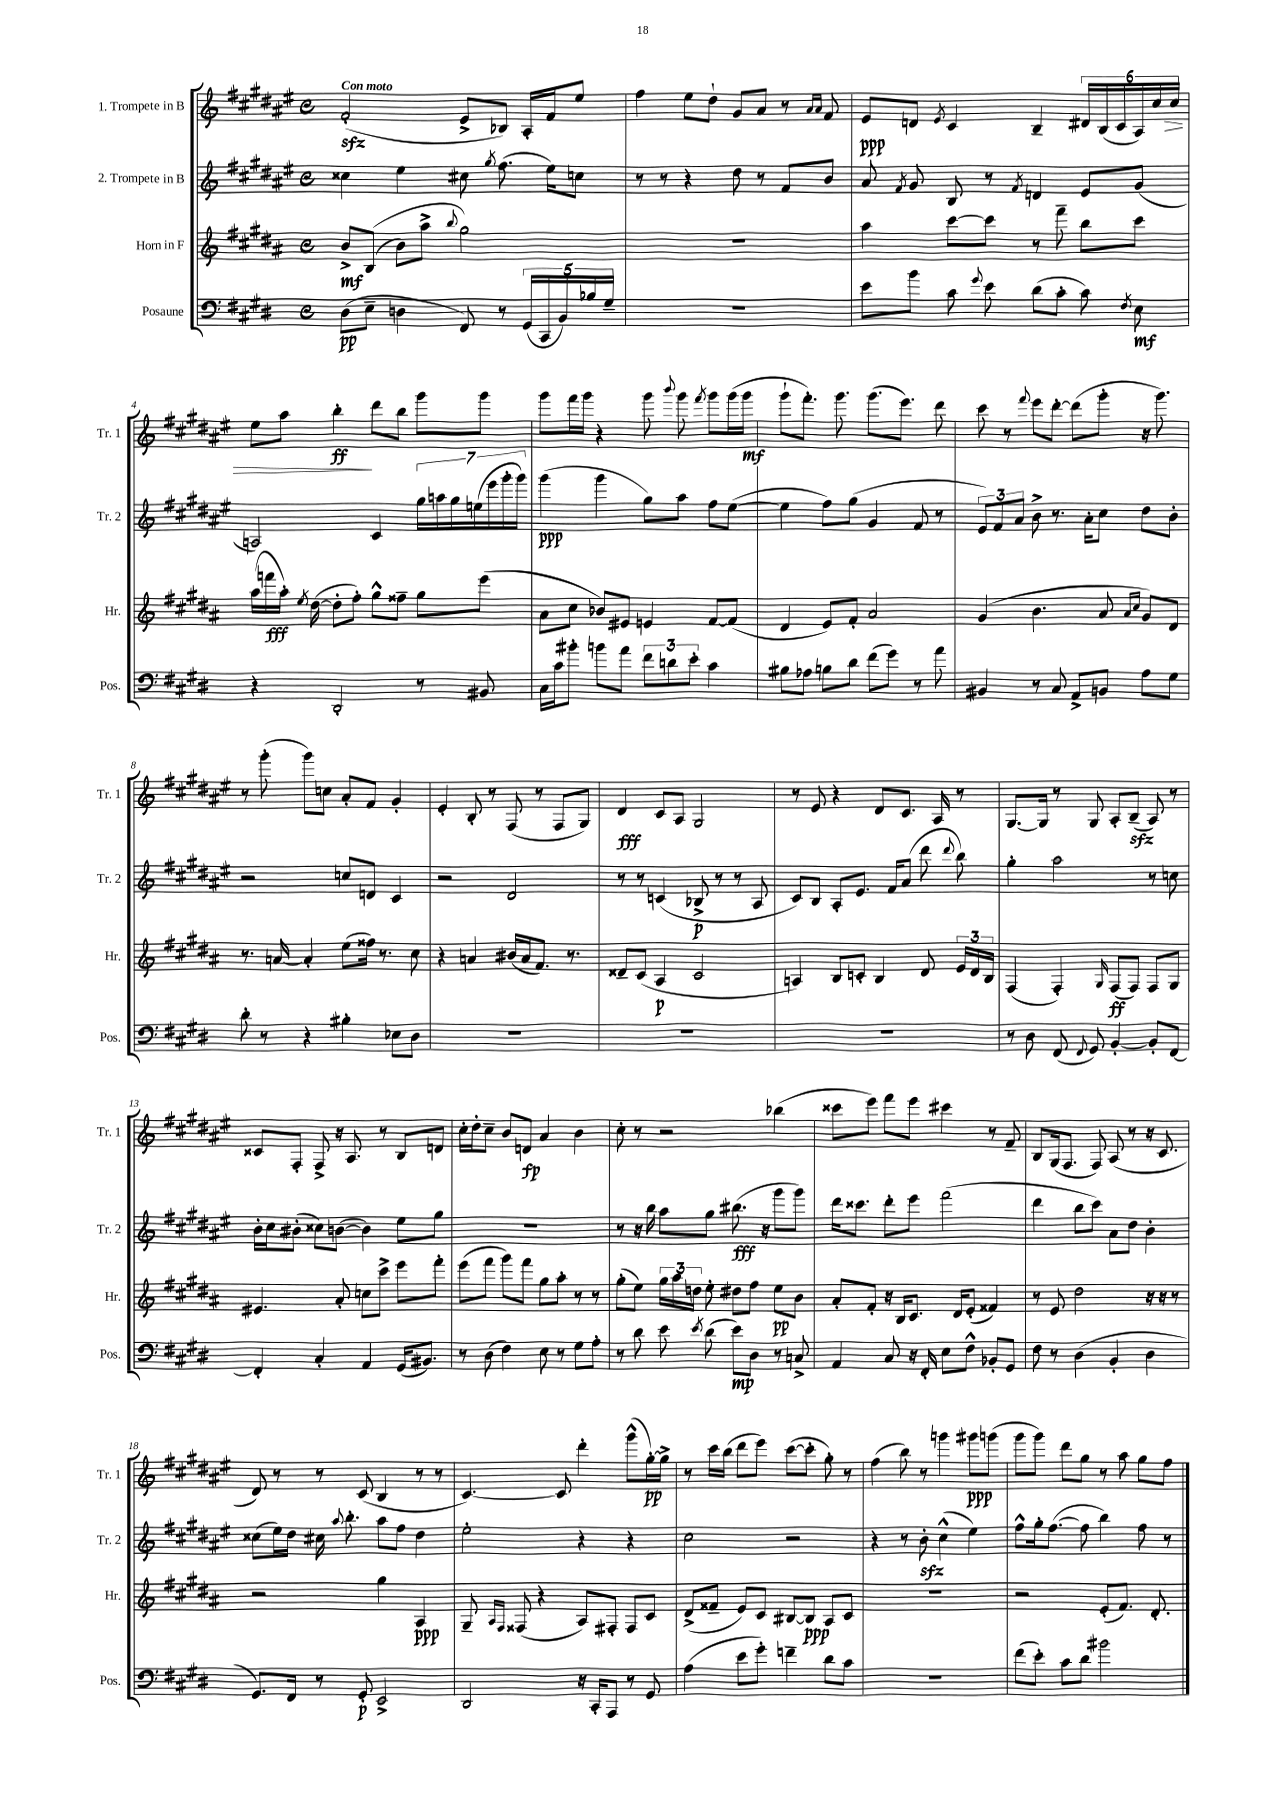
<<
\new StaffGroup <<
\new Staff = "s0" \with { instrumentName = "1. Trompete in B" shortInstrumentName = "Tr. 1" } {
    \clef treble \key fis \major \defaultTimeSignature \time 4/4 \tempo "Con moto"
    \autoBeamOff fis'2-.\sfz( eis'8[-> bes8]) ais16[-. fis'16 eis''8] |
    fis''4 eis''8[ dis''8]-! gis'8[ ais'8] r8 \grace { ais'16[ ais'16] } fis'8 |
    eis'8[\ppp d'8] \acciaccatura { eis'8 } cis'4 b4-- \tuplet 6/4 { dis'16[ b16( cis'16 ais16) cis''16 cis''16]\> } |
    eis''8[ ais''8] b''4-.\ff\! dis'''8[ b''8] gis'''8[ gis'''8] |
    gis'''8[ fis'''16 gis'''16] r4 gis'''8 \appoggiatura { b'''8 } gis'''8 \acciaccatura { fis'''8 } gis'''8[ gis'''16( gis'''16]\mf |
    gis'''8[-! fis'''8.]-.) gis'''8. gis'''8.[( eis'''8.]) dis'''8 |
    cis'''8 r8 \appoggiatura { fis'''8 } eis'''8[ dis'''8]~-. dis'''8[( gis'''8]-. r16 gis'''8.) |
    r8 gis'''8-.( gis'''8[) c''8] ais'8[-. fis'8] gis'4-. |
    eis'4-. b8-. r8 fis8( r8 fis8[ gis8]) |
    dis'4\fff cis'8[ ais8] gis2 |
    r8 eis'8 r4 dis'8[ cis'8.] ais16 r8 |
    gis8.[~ gis16] r8 gis8 ais8[-. b8]--\sfz( ais8) r8 |
    cisis'8[ fis8]-. fis8-> r16 ais8. r8 b8[ d'8] |
    cis''16[-. dis''16-. cis''8]-- b'8[ d'8]\fp ais'4 b'4 |
    cis''8-. r8 r2 bes''4( |
    cisis'''8[ eis'''8]) fis'''8[ eis'''8] cis'''4 r8 fis'8-- |
    b8[ gis16( fis8.] fis8) ais8( r8 r16 cis'8. |
    dis'8) r8 r8 cis'8( b4 r8 r8 |
    cis'4.~) cis'8 dis'''4-. gis'''8[-^( gis''16~-.\pp) gis''16]-> |
    r8 cis'''16[ b''16]( dis'''8[ eis'''8]) cis'''8[~( cis'''8]-. gis''8-.) r8 |
    fis''4( b''8) r8 g'''4 gis'''8[\ppp g'''8]( |
    gis'''8[ gis'''8]) dis'''8[ gis''8] r8 ais''8 gis''8[ fis''8] \bar "|." |
}
\new Staff = "s1" \with { instrumentName = "2. Trompete in B" shortInstrumentName = "Tr. 2" } {
    \clef treble \key fis \major \defaultTimeSignature \time 4/4
    \autoBeamOff cisis''4 eis''4 cis''8 \acciaccatura { gis''8 } fis''8.( eis''16[) c''8] |
    r8 r8 r4 dis''8 r8 fis'8[ b'8] |
    ais'8 \acciaccatura { fis'8 } gis'8 b8 r8 \acciaccatura { fis'8 } d'4 eis'8[ gis'8]( |
    a2) cis'4 \tuplet 7/4 { gis''16[ a''16 gis''16 e''16( eis'''16 gis'''16-. gis'''16]) } |
    gis'''4\ppp( gis'''4 gis''8[) ais''8] fis''8[ eis''8]~( |
    eis''4 fis''8[) gis''8]( gis'4 fis'8 r8 |
    \tuplet 3/2 { eis'8[) fis'8 ais'8] } b'8-> r8. ais'16[-. cis''8] dis''8[ b'8]-. |
    r2 c''8[ d'8] cis'4 |
    r2 dis'2 |
    r8 r8 c'4( bes8->\p r8 r8 ais8 |
    cis'8[) b8] ais8[-. eis'8.] fis'16[ ais'8]( dis'''8 \appoggiatura { dis'''8 } b''8) |
    gis''4-. ais''2 r8 c''8 |
    b'16[-. cis''16 bis'8]-.( cisis''8[) b'8]~( b'4) eis''8[ gis''8] |
    R1 |
    r8 r16 b''16 ais''8[ gis''8] bis''8.\fff( r16 gis'''8[ gis'''8]) |
    dis'''16[ cisis'''8.] dis'''8[-. eis'''8] fis'''2( |
    dis'''4 b''8[ cis'''8]) ais'8[ dis''8] b'4-. |
    cisis''8[( eis''16) dis''16] cis''16 \appoggiatura { ais''8 } b''8.-. ais''8[ fis''8] dis''4 |
    eis''2-. r4 r4 |
    cis''2 r2 |
    r4 r8 b'8-.\sfz cis''4-^( eis''4) |
    fis''8[-^ gis''16-. fis''8.]~( fis''8 b''4) fis''8 r8 \bar "|." |
}
\new Staff = "s2" \with { instrumentName = "Horn in F" shortInstrumentName = "Hr." } {
    \clef treble \key b \major \defaultTimeSignature \time 4/4
    \autoBeamOff b'8[->\mf b8](\( b'8[) ais''8]-> \appoggiatura { b''8 } gis''2\) |
    R1 |
    ais''4 cis'''8[~ cis'''8] r8 fis'''8-- b''8[ cis'''8] |
    ais''16[( f'''16\fff ais''16]-.) \acciaccatura { e''8 } dis''16~( dis''8[-. fis''8]-.) gis''8[-^ fisis''8]-- gis''8[ e'''8]( |
    ais'8[ cis''8] bes'8[) eis'8] e'4 fis'8[~ fis'8]( |
    dis'4 e'8[) fis'8]-. ais'2 |
    gis'4( b'4. ais'8 \grace { ais'16[ cis''16] } gis'8[) dis'8] |
    r8. a'16~ a'4-. e''8[( fisis''16]) r8. cis''8 |
    r4 a'4 bis'16[( a'16 fis'8.]) r8. |
    disis'8[-- cis'8]( ais4\p cis'2 |
    a4) b8[ c'8]-. b4 dis'8 \tuplet 3/2 { e'16[ dis'16 b16] } |
    fis4( fis4-.) \grace { gis16 } fis8[\ff( fis8]) fis8[ gis8] |
    eis'4. ais'8-. c''8[ cis'''8]-> e'''8[ fis'''8]-. |
    e'''8[( fis'''8] gis'''8[) fis'''8] gis''8[ ais''8]-. r8 r8 |
    gis''8[-.( e''8]) \tuplet 3/2 { gis''16[ ais''16 d''16] } e''8-. dis''8[ fis''8] e''8[\pp b'8] |
    ais'8[-. fis'8]-. r16 b16[ cis'8.] dis'16[ e'8]-.( fisis'4) |
    r8 e'8 dis''2 r16 r16 r8 |
    r2 gis''4 ais4\ppp |
    gis8-- \grace { ais16[ fis16] } fisis8( r4 ais8[) fis8]-. fis8[ cis'8] |
    dis'8[->( fisis'8]-- e'8[) cis'8] bis8[~ bis8]\ppp ais8[ cis'8] |
    R1 |
    r2 e'8[-.( fis'8.]) dis'8.-. \bar "|." |
}
\new Staff = "s3" \with { instrumentName = "Posaune" shortInstrumentName = "Pos." } {
    \clef bass \key e \major \defaultTimeSignature \time 4/4
    \autoBeamOff dis8[\pp( e8]-- d4 fis,8) r8 \tuplet 5/4 { gis,16[( cis,16 b,16) bes16 gis16]-- } |
    R1 |
    e'8[ b'8] cis'8 \appoggiatura { gis'8 } e'8 dis'8[( cis'8]-. cis'8) \acciaccatura { fis8 } e8\mf |
    r4 dis,2-. r8 bis,8 |
    cis16[ cis'16 bis'8]-. b'8[ a'8] \tuplet 3/2 { fis'8[ d'8 e'8]-. } cis'4 |
    bis8[ aes8] b8[ dis'8] fis'8[( gis'8]) r8 a'8 |
    bis,4 r8 cis8 a,8[-> b,8] a8[ gis8] |
    dis'8-. r8 r4 bis4-. ees8[ dis8] |
    R1 |
    R1 |
    R1 |
    r8 dis8 fis,8( \appoggiatura { fis,8 } gis,8) b,4~-. b,8[-. fis,8]~ |
    fis,4-. cis4-. a,4 gis,16[( bis,8.]) |
    r8 dis8( fis4) e8 r8 gis8[ a8]-. |
    r8 dis'8 e'8 \acciaccatura { e'8 } dis'8( e'8[\mp) dis8] r8 c8-> |
    a,4 cis8 r16 fis,16-. e8[ fis8]-^ bes,8[-. gis,8] |
    fis8 r8 dis4( b,4-. dis4 |
    gis,8.[) fis,16] r8 gis,8-.\p e,2-> |
    dis,2 r16 cis,16[-. a,,8] r8 gis,8 |
    a4( e'8[ gis'8]-.) f'4-- dis'8[ cis'8] |
    R1 |
    fis'8[( e'8]-.) cis'8[ dis'8] bis'2 \bar "|." |
}
>>
>>
